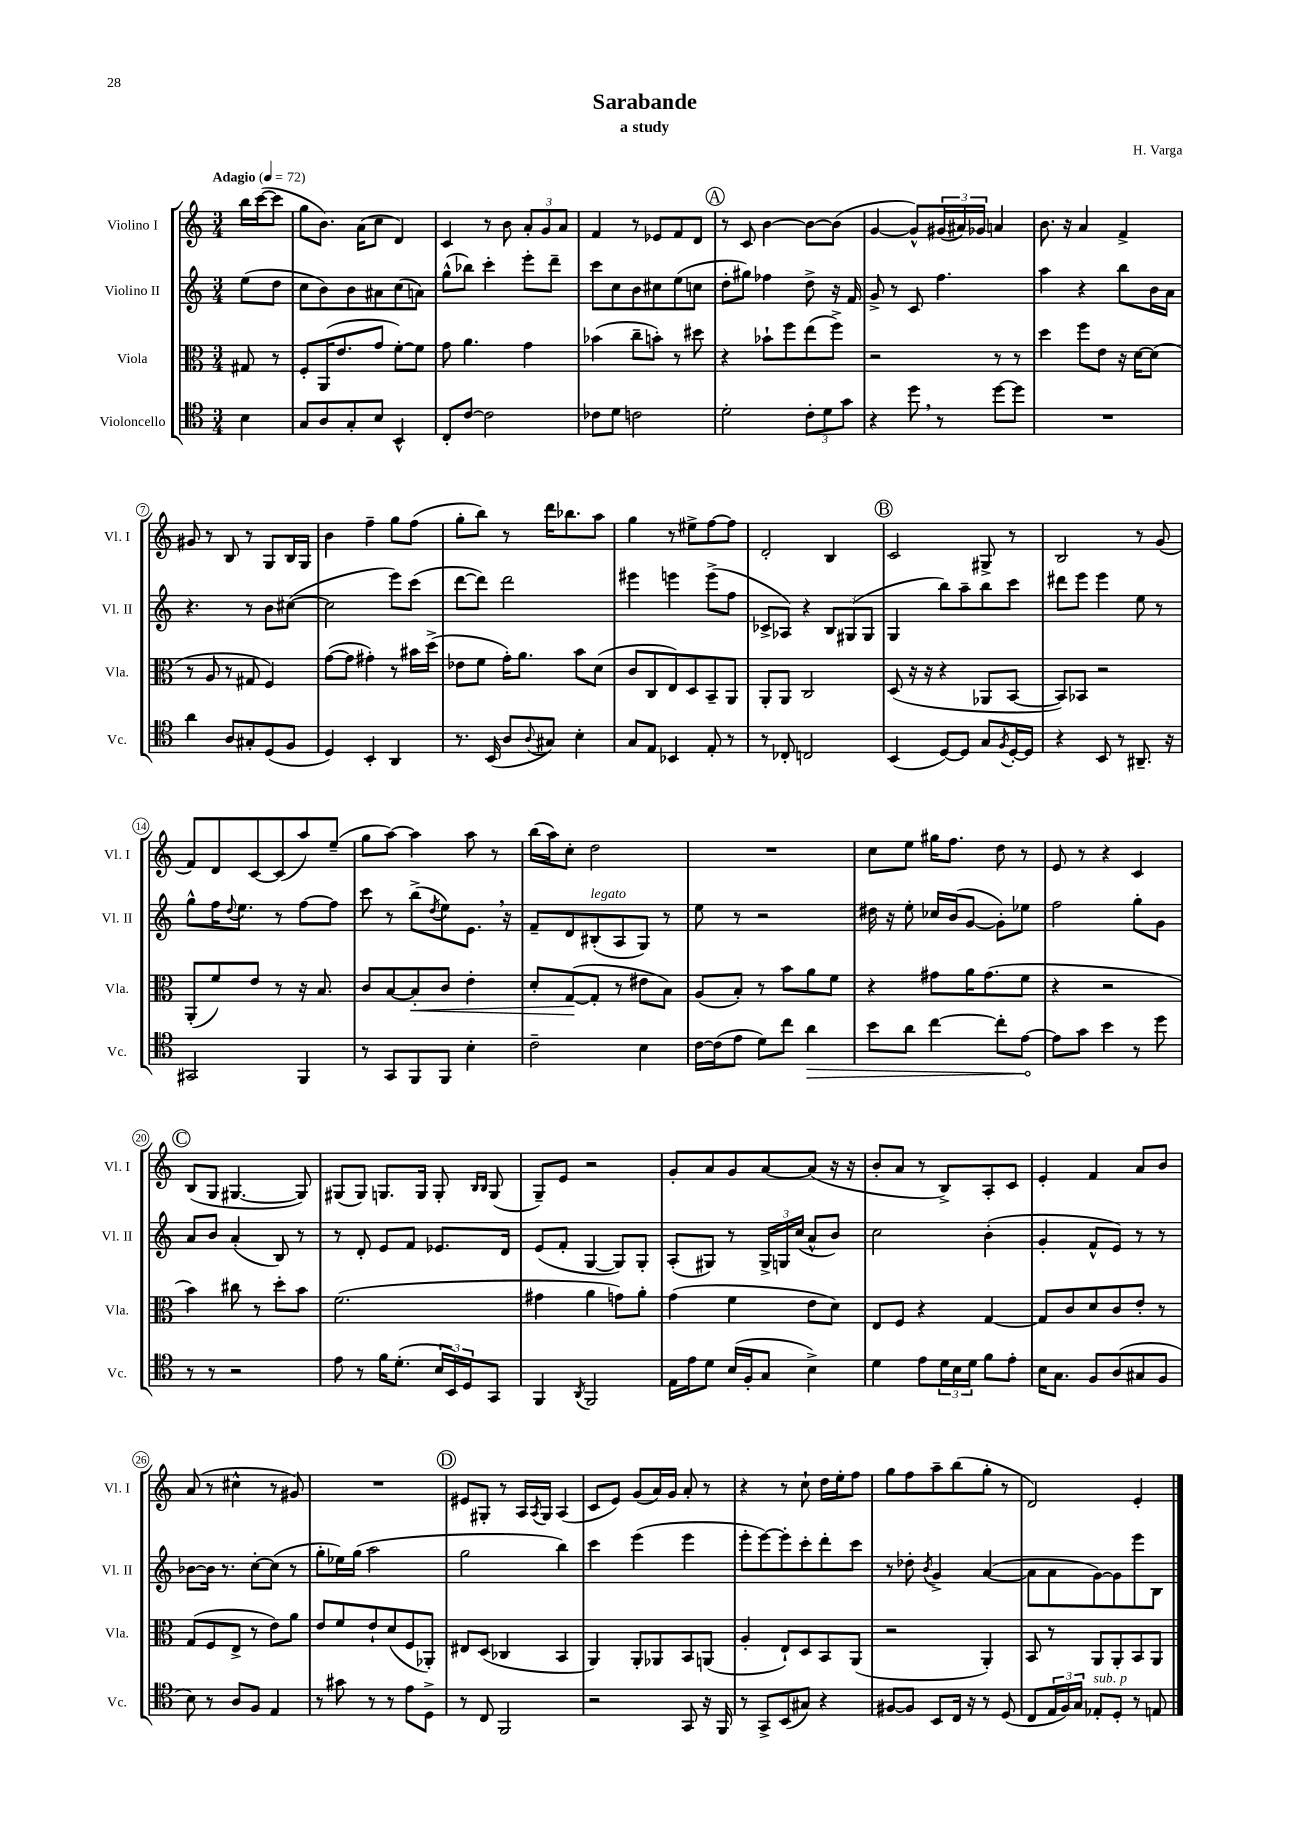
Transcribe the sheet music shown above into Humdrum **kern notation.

**kern	**kern	**kern	**kern
*staff4	*staff3	*staff2	*staff1
*clefC4	*clefC3	*clefG2	*clefG2
*k[]	*k[]	*k[]	*k[]
*M3/4	*M3/4	*M3/4	*M3/4
*MM72	*MM72	*MM72	*MM72
4B	8G#	(8ee	16bb
.	.	.	([16ccc
.	8r	8dd	8ccc]
=	=	=	=
8G	8F'	8cc	8gg
8A	(16AA	8b)	8.b)
.	8.e	.	.
8G'	.	8b	.
.	.	.	(16a
8B	8g	8a#	8cc
4BB^^	[8f')	(8cc	4d)
.	8f]	8a)	.
=	=	=	=
8C'	8g	(8gg^^	4c
[8c	4.a	8bb-)	.
2c]	.	4ccc'	8r
.	.	.	8b
.	4g	8eee'	12a'
.	.	.	12g
.	.	8ddd~	.
.	.	.	12a
=	=	=	=
8c-	(4b-	8ccc	4f
8d	.	8cc	.
2c	8cc~	8b	8r
.	8b')	8cc#	8e-
.	8r	(8ee	8f
.	8dd#	8cc	8d
=	=	=	=
2d'	4r	8dd'	8r
.	.	8gg#)	8c
.	8b-`	4ff-	[4b
.	8ff	.	.
12c'	(8ee	8dd^	8b_
12d	.	.	.
.	8ff^)	16r	(8b]
12g	.	.	.
.	.	16f	.
=	=	=	=
4r	2r	8g^	[4g
.	.	8r	.
8dd	.	8c	8g^^])
8r	.	4.ff	(24g#
.	.	.	24a#)
.	.	.	24g-
[8dd	8r	.	4a
8dd]	8r	.	.
=	=	=	=
2.r	4dd	4aa	8.b
.	.	.	16r
.	8ff	4r	4a
.	8e	.	.
.	16r	8bb	4f^
.	[16d	.	.
.	(8d]	16b	.
.	.	16a	.
=	=	=	=
4a	8r	4.r	8g#
.	8A	.	8r
8A	8r	.	8B
8G#'	8G#	8r	8r
(8D	4F)	8b	8G
8F	.	([8cc#	16B
.	.	.	16G
=	=	=	=
4D)	([8g	2cc#]	4b
.	8g]	.	.
4BB'	4g#')	.	4ff~
4AA	8r	8eee)	8gg
.	16b#	(8ccc	(8ff
.	(16dd^	.	.
=	=	=	=
8.r	8e-	[8ddd	8gg'
.	8f	8ddd])	8bb)
(16BB	.	.	.
8A	16g')	2ddd	8r
.	8.a	.	.
8qqA	.	.	.
8G#)	.	.	16ddd
.	.	.	8.bb-
4B'	8b	.	.
.	(8d	.	8aa
=	=	=	=
8G	8c	4eee#	4gg
8E	8C	.	.
4BB-	8E)	4eee	8r
.	8D	.	8ee#^
8E'	8BB~	(8eee^	[8ff
8r	8AA	8ff	8ff]
=	=	=	=
8r	8AA'	8c-^	2d'
8C-'	8AA	8A-)	.
2C	2C	4r	.
.	.	12B	4B
.	.	(12G#	.
.	.	12G#	.
=	=	=	=
(4BB	(8D	4G	2c
.	16r	.	.
.	16r	.	.
[8D)	4r	8bb)	.
8D]	.	8aa~	.
8G	8AA-	8bb	8G#^
8qF	.	.	.
[16D'	[8BB	8ccc	8r
16D]	.	.	.
=	=	=	=
4r	8BB])	8ddd#	2B
.	8BB-	8eee	.
8BB	2r	4eee	.
8r	.	.	.
8.AA#~	.	8ee	8r
.	.	8r	(8g
16r	.	.	.
=	=	=	=
2GG#	(8AA'	8gg^^	8f)
.	8f)	16ff	8d
.	.	8qqdd	.
.	.	8.ee	.
.	8e	.	[8c
.	8r	8r	(8c]
4FF	16r	[8ff	8aa)
.	8.B	.	.
.	.	8ff]	(8ee~
=	=	=	=
8r	8c	8ccc	8gg
8GG	[8B	8r	[8aa)
8FF	8B']	(8bb^	4aa]
.	.	8qdd	.
8FF	8c	8ee)	.
4B'	4e'	8.e	8aa
.	.	.	8r
.	.	16r	.
=	=	=	=
2c~	8d'	8f~	(16bb
.	.	.	16aa)
.	([8G	8d	8cc'
.	8G']	(8B#'	2dd
.	8r	8A	.
4B	8e#	8G)	.
.	8B)	8r	.
=	=	=	=
[16c	(8A	8ee	2.r
(16c]	.	.	.
8e	8B')	8r	.
8d)	8r	2r	.
8cc	8b	.	.
4a	8a	.	.
.	8f	.	.
=	=	=	=
8b	4r	16dd#	8cc
.	.	16r	.
8a	.	8ee'	8ee
[4cc	8g#	16cc-	16gg#
.	.	(16b	8.ff
.	16a	[8g	.
.	(8.g#	.	.
8cc']	.	8g'])	8dd
[8e	8f	8ee-	8r
=	=	=	=
8e]	4r	2ff	8e
8g	.	.	8r
4b	2r	.	4r
8r	.	8gg'	4c
8dd	.	8g	.
=	=	=	=
8r	4b)	8a	(8B
8r	.	8b	8G
2r	8cc#	(4a'	[4.G#
.	8r	.	.
.	8dd'	8B)	.
.	8b	8r	8G#])
=	=	=	=
8e	(2.f	8r	(8G#
8r	.	8d'	8G#)
16f	.	8e	8.G
(8.d'	.	.	.
.	.	8f	.
.	.	.	16G
24B	.	8.e-	8G'
24BB)	.	.	.
24D	.	.	.
.	.	.	16qqB
.	.	.	16qqB
8GG	.	.	(8G
.	.	16d	.
=	=	=	=
4FF	4g#	(8e	8G~)
.	.	8f'	8e
8qAA	.	.	.
2FF	4a	[4G	2r
.	8g)	8G])	.
.	8a'	8G'	.
=	=	=	=
16E	(4g	(8A'	8g'
16e	.	.	.
8d	.	8G#)	8a
(16B	4f	8r	8g
16F'	.	.	.
8G	.	24G#^	[8a
.	.	24G	.
.	.	(24cc	.
4B^)	8e	8a^^	(8a]
.	8d)	8b)	16r
.	.	.	16r
=	=	=	=
4d	8E	2cc	8b'
.	8F	.	8a
8e	4r	.	8r
24d	.	.	8B^)
24B	.	.	.
24d	.	.	.
8f	[4G	(4b'	8A'
8e'	.	.	8c
=	=	=	=
16B	8G]	4g'	4e'
8.G	.	.	.
.	8c	.	.
8F	8d	8f^^	4f
(8A	8c	8e)	.
8G#	8e'	8r	8a
8F	8r	8r	8b
=	=	=	=
8B)	(8G	[8b-	(8a
8r	8F	16b-]	8r
.	.	8.r	.
8A	8E^	.	4cc#^^
8F	8r	[8cc'	.
4E	8e)	(8cc]	8r
.	8a	8r	8g#)
=	=	=	=
8r	8e	8gg'	2.r
8g#	8f	16ee-)	.
.	.	(16gg	.
8r	8e`	2aa	.
8r	(8d	.	.
8e	8F	.	.
8D^	8AA-')	.	.
=	=	=	=
8r	8E#	2gg	8e#
8C	(8D	.	8G#'
2FF	4C-	.	8r
.	.	.	16A
.	.	.	8qA
.	.	.	16G#
.	4BB	4bb)	(4A
=	=	=	=
2r	4AA)	4ccc	8c
.	.	.	8e)
.	8AA'	(4eee	(8g
.	8AA-	.	16a)
.	.	.	16g
8GG	8BB	4eee	8a'
16r	(8AA	.	8r
16FF	.	.	.
=	=	=	=
8r	4A'	8eee'	4r
8GG^	.	[8eee)	.
(8BB	8E`)	8eee']	8r
8G#)	8D	8ccc'	8cc`
4r	8BB	8ddd'	16dd
.	.	.	16ee'
.	(8AA	8ccc	8ff
=	=	=	=
[8F#	2r	8r	8gg
8F#]	.	8dd-'	8ff
.	.	8qb	.
8BB	.	4g^	8aa~
16C	.	.	(8bb
16r	.	.	.
8r	4AA')	([4a	8gg'
(8D	.	.	8r
=	=	=	=
8C	8BB	8a]	2d)
24E	8r	8a	.
24F)	.	.	.
24G	.	.	.
8E-'	8AA	[8g)	.
8D'	8AA'	8g]	.
8r	8BB	8eee	4e'
8E	8AA	8B	.
==	==	==	==
*-	*-	*-	*-
